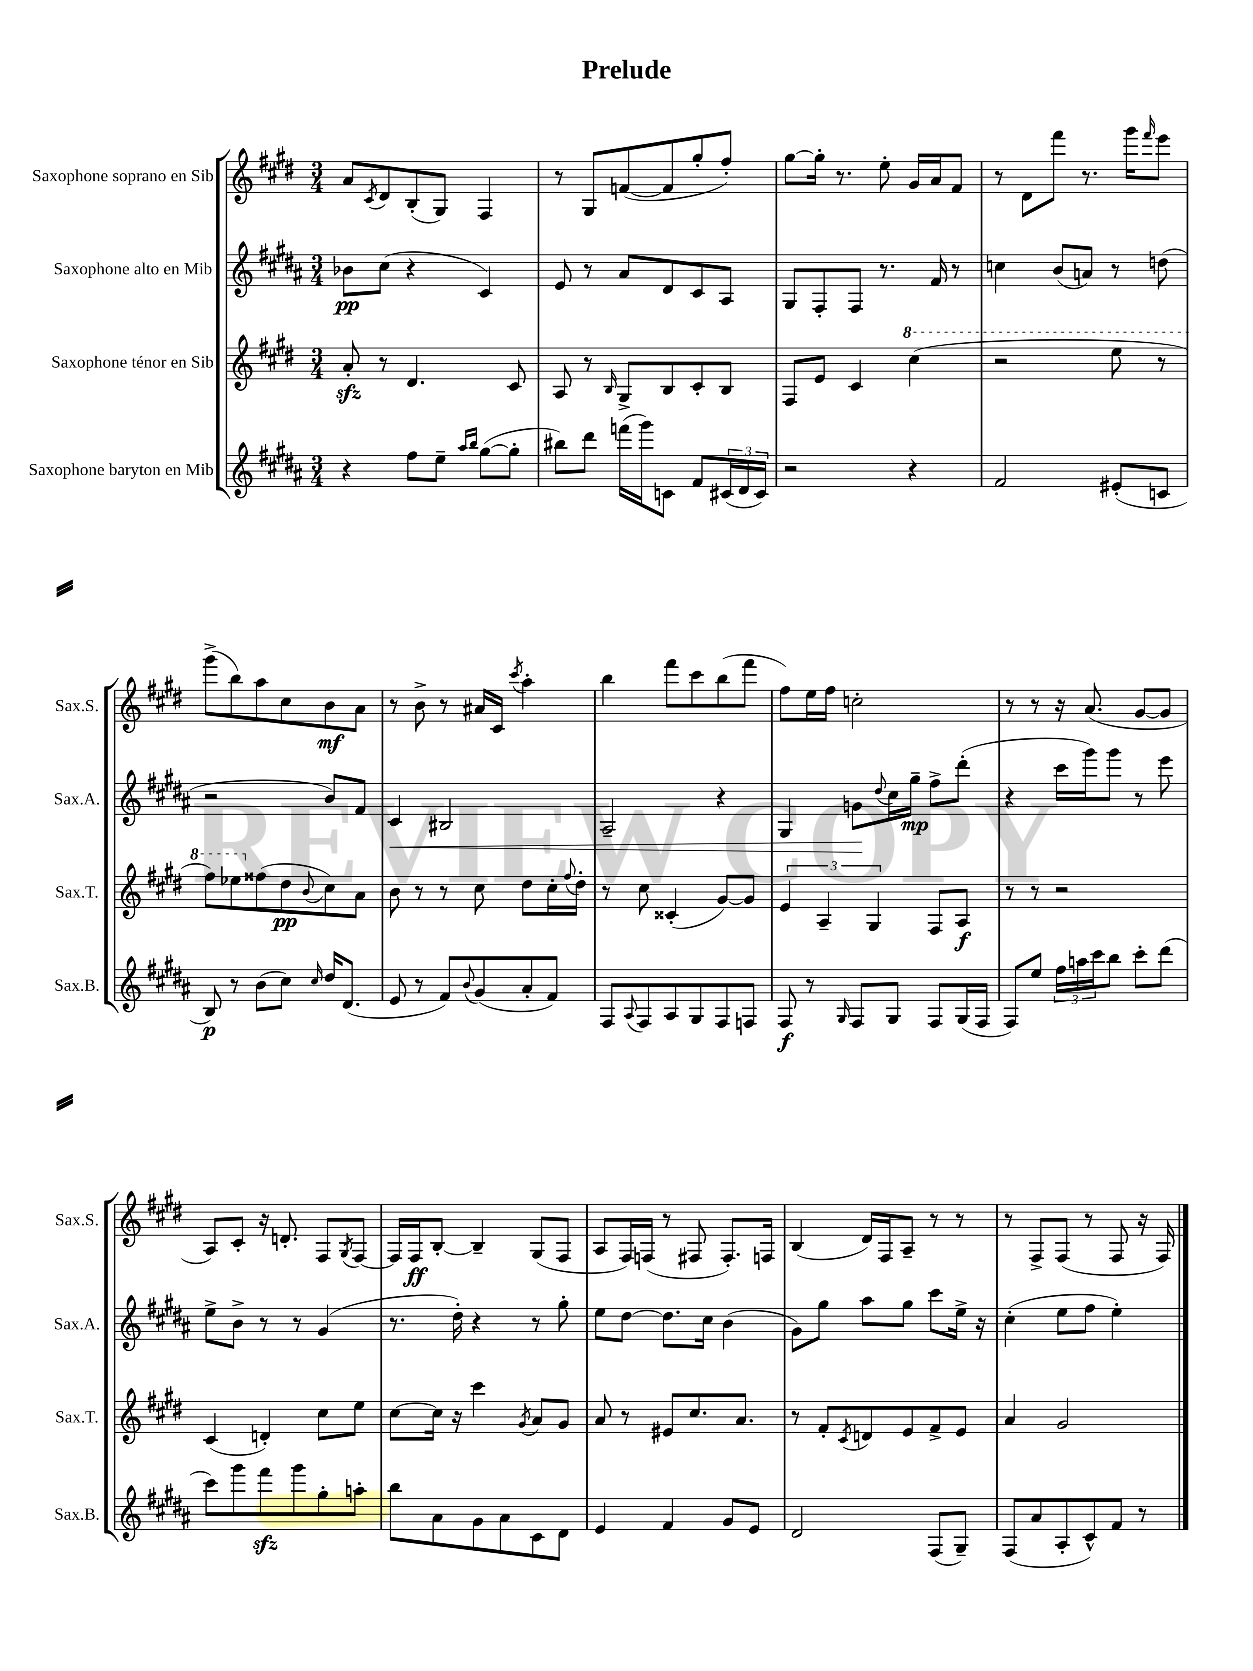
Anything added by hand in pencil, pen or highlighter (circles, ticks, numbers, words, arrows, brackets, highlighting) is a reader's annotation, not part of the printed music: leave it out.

**kern	**kern	**kern	**kern
*staff4	*staff3	*staff2	*staff1
*clefG2	*clefG2	*clefG2	*clefG2
*k[f#c#g#d#a#]	*k[f#c#g#d#]	*k[f#c#g#d#a#]	*k[f#c#g#d#]
*M3/4	*M3/4	*M3/4	*M3/4
4r	8a'	8b-	8a
.	.	.	8qc#
.	8r	(8cc#	8d#
8ff#	4.d#	4r	(8B'
8ee~	.	.	8G#)
16qqaa#	.	.	.
16qqbb	.	.	.
([8gg#	.	4c#)	4F#
8gg#']	8c#	.	.
=	=	=	=
8bb#)	8A	8e	8r
8ddd#	8r	8r	8G#
.	16qqB	.	.
(16fff	8G#^	8a#	([8f
16ggg#)	.	.	.
8c	8B	8d#	8f]
8f#	8c#'	8c#	8gg#'
(24c#	8B	8A#	8ff#')
24d#	.	.	.
24c#)	.	.	.
=	=	=	=
2r	8F#	8G#	[8gg#
.	8e	8F#'	16gg#']
.	.	.	8.r
.	4c#	8F#	.
.	.	8.r	8ee'
4r	(4ccc#	.	16g#
.	.	16f#	16a
.	.	8r	8f#
=	=	=	=
2f#	2r	4cc	8r
.	.	.	8d#
.	.	(8b	8fff#
.	.	8a)	8.r
(8e#'	8eee	8r	.
.	.	.	16ggg#
.	.	.	16qqfff#
8c	8r	(8dd	8eee
=	=	=	=
8B)	8fff#)	2r	(8ggg#^
8r	8eee-	.	8bb)
(8b	(8ff##	.	8aa
8cc#)	8dd#	.	8cc#
16qqcc#	8qqb	.	.
16dd#	8cc#)	8b)	8b
(8.d#	.	.	.
.	8a	8f#	8a
=	=	=	=
8e	8b	4c#	8r
8r	8r	.	8b^
8f#)	8r	2B#	8r
8qqb	.	.	.
(8g#	8cc#	.	16a#
.	.	.	16c#
.	.	.	8qccc#
8a#'	8dd#	.	4aa'
8f#)	16cc#'	.	.
.	8qqff#	.	.
.	16dd#'	.	.
=	=	=	=
8F#	8r	2A#~	4bb
8qqA#	.	.	.
8F#	8cc#	.	.
8A#	(4c##'	.	8fff#
8G#	.	.	8ccc#
8F#	[8g#)	4r	(8bb
8F	8g#]	.	8fff#
=	=	=	=
8F#	6e	4G#	8ff#)
8r	.	.	16ee
.	6A~	.	.
.	.	.	16ff#
16qqG#	.	.	.
8F#	.	8g	2cc'
.	6G#	.	.
.	.	8qqdd#	.
8G#	.	16cc#	.
.	.	16gg#~	.
8F#	8F#	8ff#^	.
(16G#	8A	(8ddd#'	.
16F#	.	.	.
=	=	=	=
8F#)	8r	4r	8r
8ee	8r	.	8r
24ff#	2r	16ccc#	16r
24aa	.	.	.
.	.	16ggg#)	(8.a
24ccc#	.	.	.
8bb	.	8ggg#	.
8ccc#'	.	8r	[8g#
(8ddd#	.	8eee	8g#]
=	=	=	=
8ccc#)	(4c#	8ee^	8A)
8ggg#	.	8b^	8c#'
8fff#	4d')	8r	16r
.	.	.	8.d'
8ggg#	.	8r	.
8gg#'	8cc#	(4g#	8F#
.	.	.	8qG#
8aa'	8ee	.	[8F#
=	=	=	=
8bb	[8cc#	8.r	16F#]
.	.	.	16F#
8a#	16cc#]	.	[8B'
.	16r	16dd#')	.
8g#	4ccc#	4r	4B~]
8a#	.	.	.
.	8qg#	.	.
8c#	8a	8r	(8G#
8d#	8g#	8gg#'	8F#
=	=	=	=
4e	8a	8ee	8A
.	8r	[8dd#	16F#)
.	.	.	(16F
4f#	8e#	8.dd#]	8r
.	8.cc#	.	8F#
.	.	16cc#	.
8g#	.	(4b	8.F#')
.	8.a	.	.
8e	.	.	.
.	.	.	16F
=	=	=	=
2d#	8r	8g#)	(4B
.	8f#'	8gg#	.
.	8qc#	.	.
.	8d	8aa#	16d#)
.	.	.	16F#
.	8e	8gg#	8A~
(8F#	8f#^	8ccc#	8r
8G#~)	8e	16ee^	8r
.	.	16r	.
=	=	=	=
(8F#	4a	(4cc#'	8r
8a#	.	.	8F#^
8A#'	2g#	8ee	(8F#
8c#^^)	.	8ff#	8r
8f#	.	4ee')	8F#
8r	.	.	16r
.	.	.	16F#)
==	==	==	==
*-	*-	*-	*-
